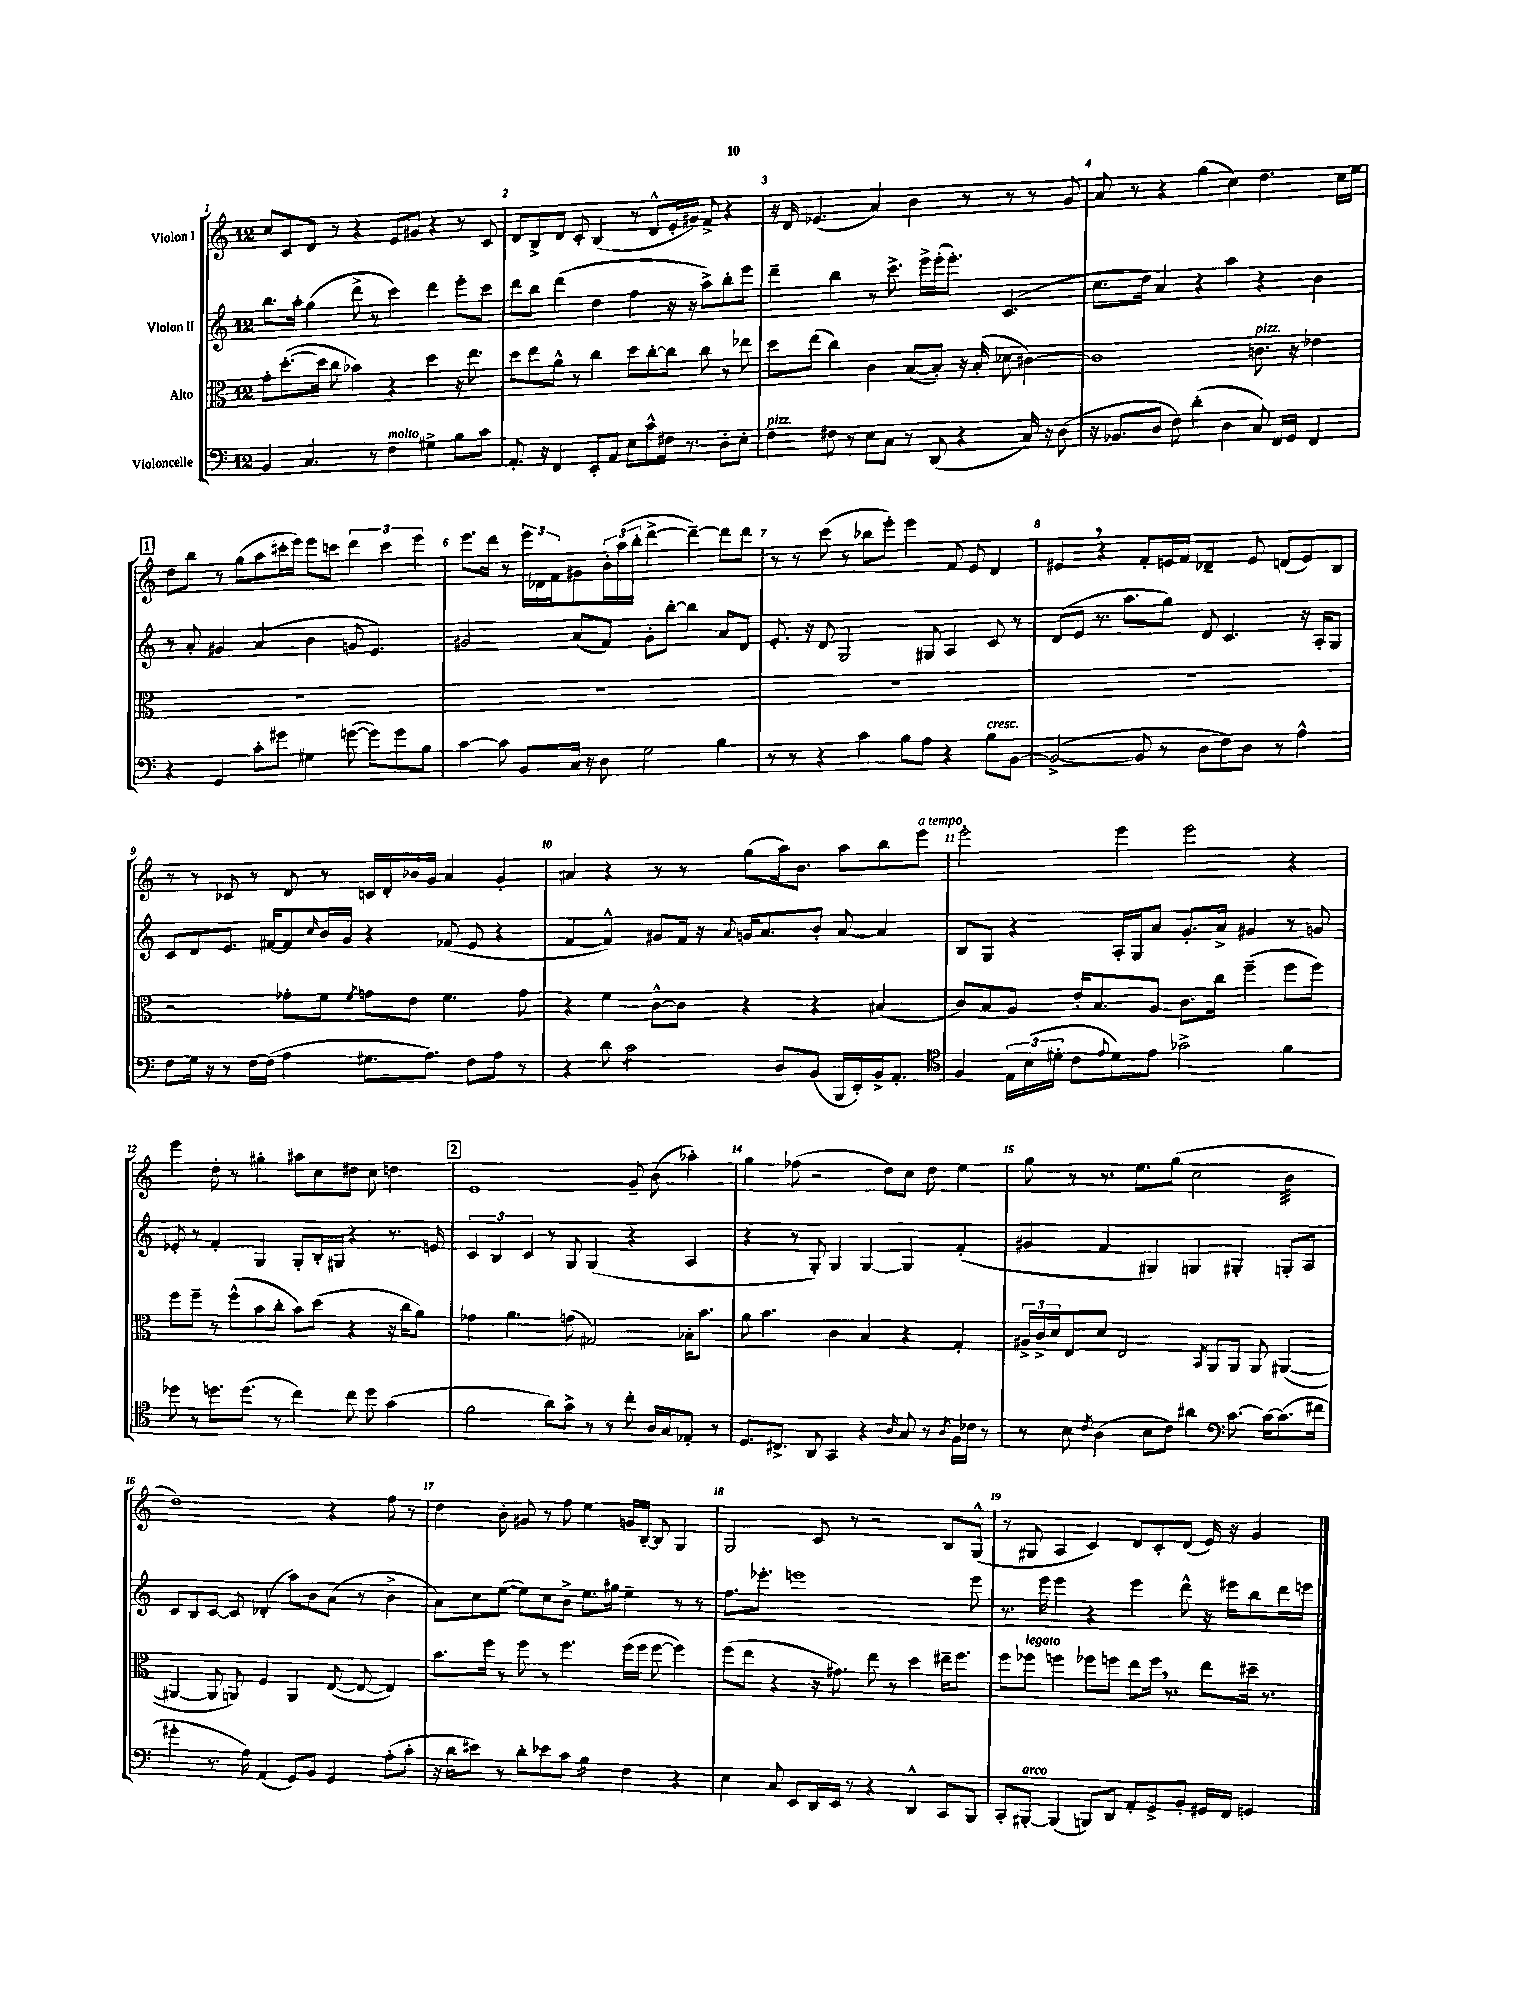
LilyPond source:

<<
\new StaffGroup <<
\new Staff = "s0" \with { instrumentName = "Violon I" } {
    \clef treble \key c \major \once \override Staff.TimeSignature.style = #'single-digit \time 12/8
    c''8 c'8 d'8 r8 r4 e'8 gis'8 r4 r8 c'8 |
    d'8 b8-> d'8 c'8-. b4( r8 d'8-^ e'16-. gis'16) f'8-> r4 |
    r16 d'16 ees'4.( a'4) b'4 r8 r8 r8 g'8 |
    a'8 r8 r4 g''4( c''4) d''4. c''16 e''16 |
    \mark \markup { \box "1" } d''8 b''8 r8 g''8( a''8 cis'''16-. e'''16) e'''8 c'''8 \tuplet 3/2 { d'''4 c'''4 e'''4 } |
    e'''8. d'''16 r8 \tuplet 3/2 { e'''16 des'16 f'16 } gis'8 \tuplet 3/2 { b'16-. a''16( b''16-. } d'''4~-> d'''4~--) d'''8 d'''8 |
    r8 r8 c'''8( r8 bes''8 e'''8-.) e'''4 f'8 e'8 d'4 |
    eis'4 \breathe r4 f'8-. e'16 f'16 des'4-- e'8 d'8( e'8) b8 |
    r8 r8 ces'8 r8 d'8 r8 c'16 d'16-. bes'16 g'16 a'4 g'4-. |
    ais'4 r4 r8 r8 g''8( a''16) b'8. a''8 b''8 e'''8^\markup { \italic "a tempo" } |
    e'''2-. e'''4 e'''2 r4 |
    e'''4 d''8-. r8 gis''4-. ais''8 c''8 dis''8 c''8 d''4 |
    \mark \markup { \box "2" } e'1 g'8-- b'8( aes''4-.) |
    g''4 fes''8( r2 d''8) c''8 d''8 e''4 |
    g''8 r8 r8. e''8. g''8( c''2 b'4:32 |
    d''1) r4 f''8 r8 |
    d''4 b'8-. gis'8 r8 f''8 e''4 g'16 b16~-. b8 g4 |
    g2 c'8 r8 r2 b8 g8-^( |
    r8 gis8 a4 c'4) d'8 c'8-. d'8( e'16) r16 g'4 \bar "|." |
}
\new Staff = "s1" \with { instrumentName = "Violon II" } {
    \clef treble \key c \major \once \override Staff.TimeSignature.style = #'single-digit \time 12/8
    b''8. a''16-. g''4( d'''8-> r8 c'''4) d'''4 e'''8-. c'''8 |
    d'''8 b''8 d'''4( d''4 f''4 r16 r16 a''8->) b''8-. e'''8 |
    d'''4-- b''4 r8 c'''8.-> e'''16-> e'''16-.( e'''8.-.) c'4.( |
    c''8. d''16 a'4) r4 a''4 r4 b'4 |
    \mark \markup { \box "1" } r8 a'8-. gis'4 a'4( b'4 g'8 e'4.) |
    gis'2 a'8( f'8) gis'8-. b''8~-. b''4 a'8 d'8 |
    e'8.-. r16 d'8 g2 gis8 a4 c'8 r8 |
    d'8( e'8 r8. a''8. g''8) d'8 c'4. r16 a16-. g8 |
    c'8 d'8 e'8. fis'16~ fis'8 \grace { c''16 } b'16 g'16 r4 fes'8( e'8 r4 |
    f'4~ f'4-^) gis'8 f'16 r16 \appoggiatura { a'8 } g'16 a'8. b'8-. a'8~ a'4 |
    b8 g8 r4 a16-. g16 a'8 g'8.-. a'16-> gis'4 r8 g'8 |
    ees'8-. r8 f'4-. g4 g8-. b16-. gis16 r4 r8. e'16 |
    \mark \markup { \box "2" } \tuplet 3/2 { c'4 b4 c'4 } r8 g8 g4( r4 a4 |
    r4 r8 g8-.) g4 g4~ g4 f'4-.( |
    gis'4 f'4 gis4) g4 gis4-. g8-. a8 |
    c'8 b8 c'8~ c'8 des'4-.( a''8) b'8 a'8( r8 b'4-> |
    a'8) c''8 e''8~( e''8) c''8 b'8-> e''8. gis''16 e''4-- r8 r8 |
    f''8. ees'''8.-. e'''1 e'''8 |
    r8. e'''16 e'''4 r4 e'''4 d'''8-^ r16 eis'''16 b''8 d'''16 e'''16 \bar "|." |
}
\new Staff = "s2" \with { instrumentName = "Alto" } {
    \clef alto \key c \major \once \override Staff.TimeSignature.style = #'single-digit \time 12/8
    g'8-. d''8.~-.( d''16 c''8 bes'4) r4 d''4 r16 e''8. |
    d''8 e''8 a'8-^ r8 c''4 d''8 c''8~-. c''8 c''8 r8 ees''8 |
    d''8 e''8( c''4) c'4 b8~( b8-.) r16 b16-.( des'8 cis'4~) |
    cis'1 c'8.^\markup { \italic "pizz." } r16 ees'4 |
    \mark \markup { \box "1" } R1. |
    R1. |
    R1. |
    R1. |
    r2 ges'8-. f'8 \acciaccatura { f'8 } g'8 e'8 f'4. g'8 |
    r4 f'4 c'8~-^ c'8 r4 r4 bis4( |
    c'8) b8 a8 e'16-. b8. a8 c'8. c''16 f''4--( f''8 f''8) |
    f''8 f''8-- r8 f''8-^( b'8 c''8-. b'8) d''8( r4 r16 c''16 a'8) |
    \mark \markup { \box "2" } ges'4 a'4. g'8( gis2) bes16-. b'8. |
    a'8 b'4. c'4 b4 r4 g4-. |
    \tuplet 3/2 { ais16-> c'16-> d'16 } e8 d'8 e2 \acciaccatura { b,8 } a,8 a,8 a,8 ais,4~( |
    ais,4~ ais,8 a,8) f4 a,4 e8~( e8~ e4) |
    b'8. f''16 r8 f''8 r8 f''4. f''16( f''16 f''8~ f''4) |
    f''8( e''8 r4 r16 gis'8.) e''8 r8 d''4 eis''16-- f''8. |
    f''8 fes''8^\markup { \italic "legato" } f''4 fes''8 f''8 e''8 f''16 \breathe r8. e''8 dis''16-- r8. \bar "|." |
}
\new Staff = "s3" \with { instrumentName = "Violoncelle" } {
    \clef bass \key c \major \once \override Staff.TimeSignature.style = #'single-digit \time 12/8
    b,4 c4. r8 f4^\markup { \italic "molto" } gis4-> b8 c'8 |
    a,8.-. r16 f,4 e,8-. a,8 e8 c'8-^ fis16 r8. d8-. e8-. |
    f4^\markup { \italic "pizz." } fis8 r8 e8 c8 r8 d,8( r4 c16) r16 d8( |
    r16 bes,8. d8 f8) d'4-.( d4 c8) f,16 g,16 f,4 |
    \mark \markup { \box "1" } r4 g,4 c'8-. gis'8 gis4 g'8~( g'8) g'8 b8 |
    c'4~ c'8 b,8 c16 r16 d8 g2 b4 |
    r8 r8 r4 c'4 b8 a8 r4 b8^\markup { \italic "cresc." } b,8~ |
    b,2~->( b,8 r8 d8 f8) d8 r8 a4-^ |
    f8 g16 r16 r8 f16~ f16( a4 gis8. a8.) f8 a8 r8 |
    r4 d'8 c'2:8 d8 b,8( b,,16 e,16-.) b,16-> a,8.-. |
    \clef tenor f4 \tuplet 3/2 { e16 b16( dis'16-. } c'8 \appoggiatura { e'8 } dis'8) e'8 ges'2-> f'4 |
    des''8 r8 d''8. d''8.( r8 c''4) c''8 d''8 g'4( |
    \mark \markup { \box "2" } f'2 a'8) g'8-> r8 r8 c''8-. a16 g16 ees8-. r8 |
    d8. cis8.-> a,8 g,4 r4 \grace { a16 } g8 r8 \acciaccatura { a8 } f16 ces'16 r8 |
    r8 b8 \acciaccatura { c'8 } a4( b8 c'8) ais'4 \clef bass c'8.~ c'16~ c'8.( fis'16 |
    gis'4-. r8. a16) a,4( g,8) b,8 g,4 a8-.( c'8-. |
    r16 d'16 eis'8) r8 d'8-. ees'8 c'8 b4:16 f4 r4 |
    e4 c8 e,8 d,16 e,16 r8 r4 d,4-^ c,8 b,,8 |
    c,8-. bis,,8~-.^\markup { \italic "arco" } bis,,4( b,,8) d,8 a,8-. g,8-> b,8-. gis,16 f,16 g,4 \bar "|." |
}
>>
>>
\layout { \context { \Score \override BarNumber.break-visibility = ##(#f #t #t) barNumberVisibility = #all-bar-numbers-visible } }
